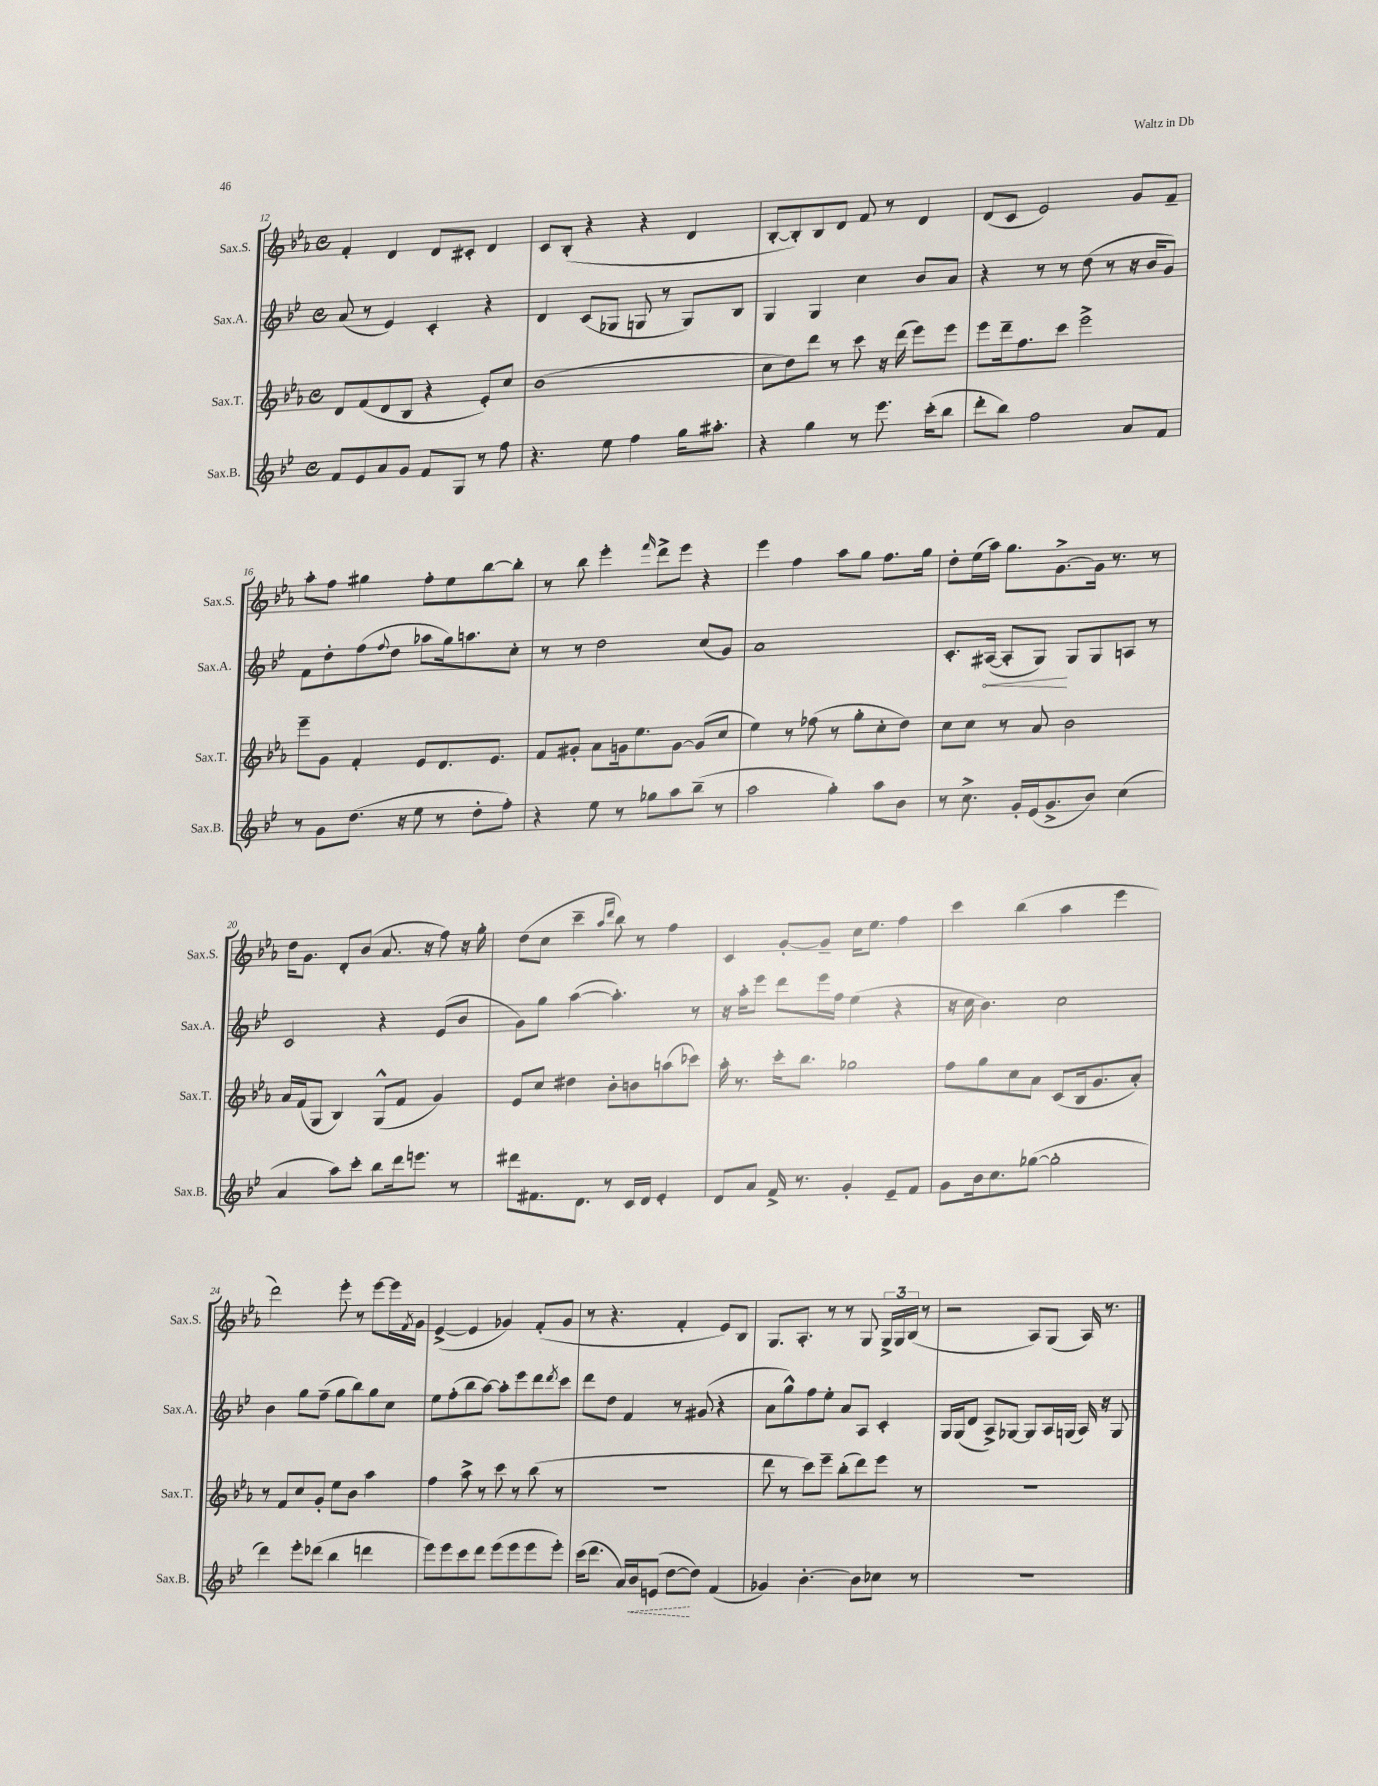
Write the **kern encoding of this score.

**kern	**kern	**kern	**kern
*staff4	*staff3	*staff2	*staff1
*clefG2	*clefG2	*clefG2	*clefG2
*k[b-e-]	*k[b-e-a-]	*k[b-e-]	*k[b-e-a-]
*M4/4	*M4/4	*M4/4	*M4/4
*met(c)	*met(c)	*met(c)	*met(c)
8f	8d	(8a	4f'
8e-	(8f	8r	.
8a	8d	4e-)	4d
8g	8B-	.	.
8f	4r	4c'	8d
8G	.	.	8c#'
8r	8e-')	4r	4d
8ff	8cc	.	.
=	=	=	=
4.r	(1b-	4d	8c
.	.	.	(8B-'
.	.	(8c	4r
8ee-	.	8G-	.
4ff	.	8G	4r
.	.	8r	.
16gg	.	8G)	4d
8.aa#'	.	.	.
.	.	8B-	.
=	=	=	=
4r	8cc	4G	[8B-'
.	8dd)	.	8B-'])
4gg	8ddd	4G	8B-
.	8r	.	8d
8r	8ccc	4cc	8f
8.eee-	16r	.	8r
.	(16ddd	.	.
.	8eee-)	8b-	4d
(16ccc'	.	.	.
8bb-	8eee-	8a	.
=	=	=	=
8ddd'	8eee-	4r	(8d
8bb-)	16ddd~	.	8c
.	8.ff	.	.
2ff	.	8r	2e-)
.	8ccc	8r	.
.	2eee-^	(8dd	.
.	.	8r	.
8a	.	16r	8g
.	.	16b-	.
8f	.	8g)	8f~
=	=	=	=
8r	8eee-~	8f	8aa-'
8g	8g	8dd'	8ff
(8.dd	4f'	(8ff	4gg#
.	.	8qqff	.
.	.	8dd	.
16r	.	.	.
8ee-	8e-	8aa-	8ff'
8r	8.d	16gg)	8ee-
.	.	8.aa	.
8dd'	.	.	[8bb-
.	8.e-	.	.
8ff')	.	8cc'	8bb-']
=	=	=	=
4r	8f	8r	8r
.	8g#'	8r	8bb-
8ee-	8a-	2dd	4eee-'
8r	16g	.	.
.	8.ee-	.	.
.	.	.	16qqfff
8gg-	.	.	8ddd^
8aa	[8g	.	8eee-
(8bb-~	(8g]	(8cc	4r
8r	8cc	8g)	.
=	=	=	=
2aa	4ee-)	1a	4eee-
.	8r	.	4ff
.	(8ff-	.	.
4gg')	8r	.	8aa-
.	8gg'	.	8gg
8aa	8cc'	.	8.ff
8b-	8dd)	.	.
.	.	.	16gg
=	=	=	=
8r	8cc	8.c'	8dd'
8.cc^	8cc	.	(16ee-
.	.	([16A#	16aa-)
.	8r	8A#']	8.gg
16g'	.	.	.
(16e-	8a-	8G)	.
8.g^	.	.	[8.g^
.	2b-	8G	.
8b-)	.	8G	16g]
.	.	.	8.r
(4cc	.	8A	.
.	.	8r	8r
=	=	=	=
4a	16a-	2c	16dd
.	(16f	.	8.g
.	8G	.	.
8aa)	4B-)	.	8d'
8ccc'	.	.	(8b-
8bb-	(8G^^	4r	8.a-
16ddd	8f	.	.
8.eee	.	.	16r
.	4g)	(8e-	8ff)
8r	.	8b-	16r
.	.	.	16gg'
=	=	=	=
8ddd#	8e-	8g)	(8dd
8.f#	8cc	8gg	8cc
.	4dd#	([4aa	4ccc~
8.d	.	.	.
.	.	.	16qqaa-
.	.	.	16qqddd
8r	8b-'	4.aa'])	8bb-)
16c	8b	.	8r
16d	.	.	.
4e-'	(8aa	.	4ff
.	8ccc-)	8r	.
=	=	=	=
8d	16aa-'	16r	4c
.	8.r	16aa'	.
8a	.	8eee-	.
16f^	16ccc'	8ddd	[8g'
8.r	8.bb-	.	.
.	.	16eee-	8g~]
.	.	16ff	.
4g'	2gg-	(4ee-	16cc
.	.	.	8.ee-
8e-~	.	4r	4ff
8f	.	.	.
=	=	=	=
8g	8ff	16r	4ccc
.	.	16cc	.
16b-	8gg	4.b-)	.
8.cc	.	.	.
.	8cc	.	(4bb-
([8gg-	8a-	.	.
2gg-']	(8c	2cc	4aa-
.	16B-	.	.
.	8.g	.	.
.	.	.	4eee-
.	8a-')	.	.
=	=	=	=
4ddd)	8r	4b-	2ddd)
.	8f	.	.
8eee-'	8cc	8gg	.
(8ddd-	8g'	(8ff~	.
4bb-	8ee-	8gg	8eee-'
.	8b-	8bb-)	8r
4ddd	4aa-	8gg	[8eee-
.	.	8cc	16eee-]
.	.	.	8qf
.	.	.	16g
=	=	=	=
8eee-)	4ff	8ee-	([4e-^
8eee-	.	(8ff'	.
8ccc	8aa-^	8bb-	4e-]
8ddd	8r	[8aa)	.
(8eee-	8ccc	8aa']	4g-)
8eee-	8r	8eee-	.
8eee-	(8bb-	8ddd	(8f'
.	.	8qddd	.
8eee-')	8r	8ccc	8g-
=	=	=	=
(16ccc	1r	8ddd	8r
8.ddd	.	.	.
.	.	8dd	4.r
16a)	.	4f	.
16b-	.	.	.
(8e	.	.	.
[8dd	.	8r	4f'
8dd])	.	(8g#	.
(4f	.	4r	8e-)
.	.	.	8B-
=	=	=	=
4g-)	8ddd	8a	8.G
.	8r	8gg^^)	.
.	.	.	8.A-'
[4.b-'	8ccc)	8ff	.
.	8eee-~	8ee-'	8r
.	(8bb-'	8a	8r
8b-]	8ddd)	8A	8G
8cc-	8eee-	4c'	24G^
.	.	.	24G
.	.	.	(24B-
8r	8r	.	8r
=	=	=	=
1r	1r	16G	2r
.	.	(16G	.
.	.	8d	.
.	.	8A^)	.
.	.	[8G-	.
.	.	8G-]	8A-)
.	.	16A	(8G
.	.	(16G	.
.	.	16A)	16A-)
.	.	16r	8.r
.	.	8G	.
==	==	==	==
*-	*-	*-	*-
